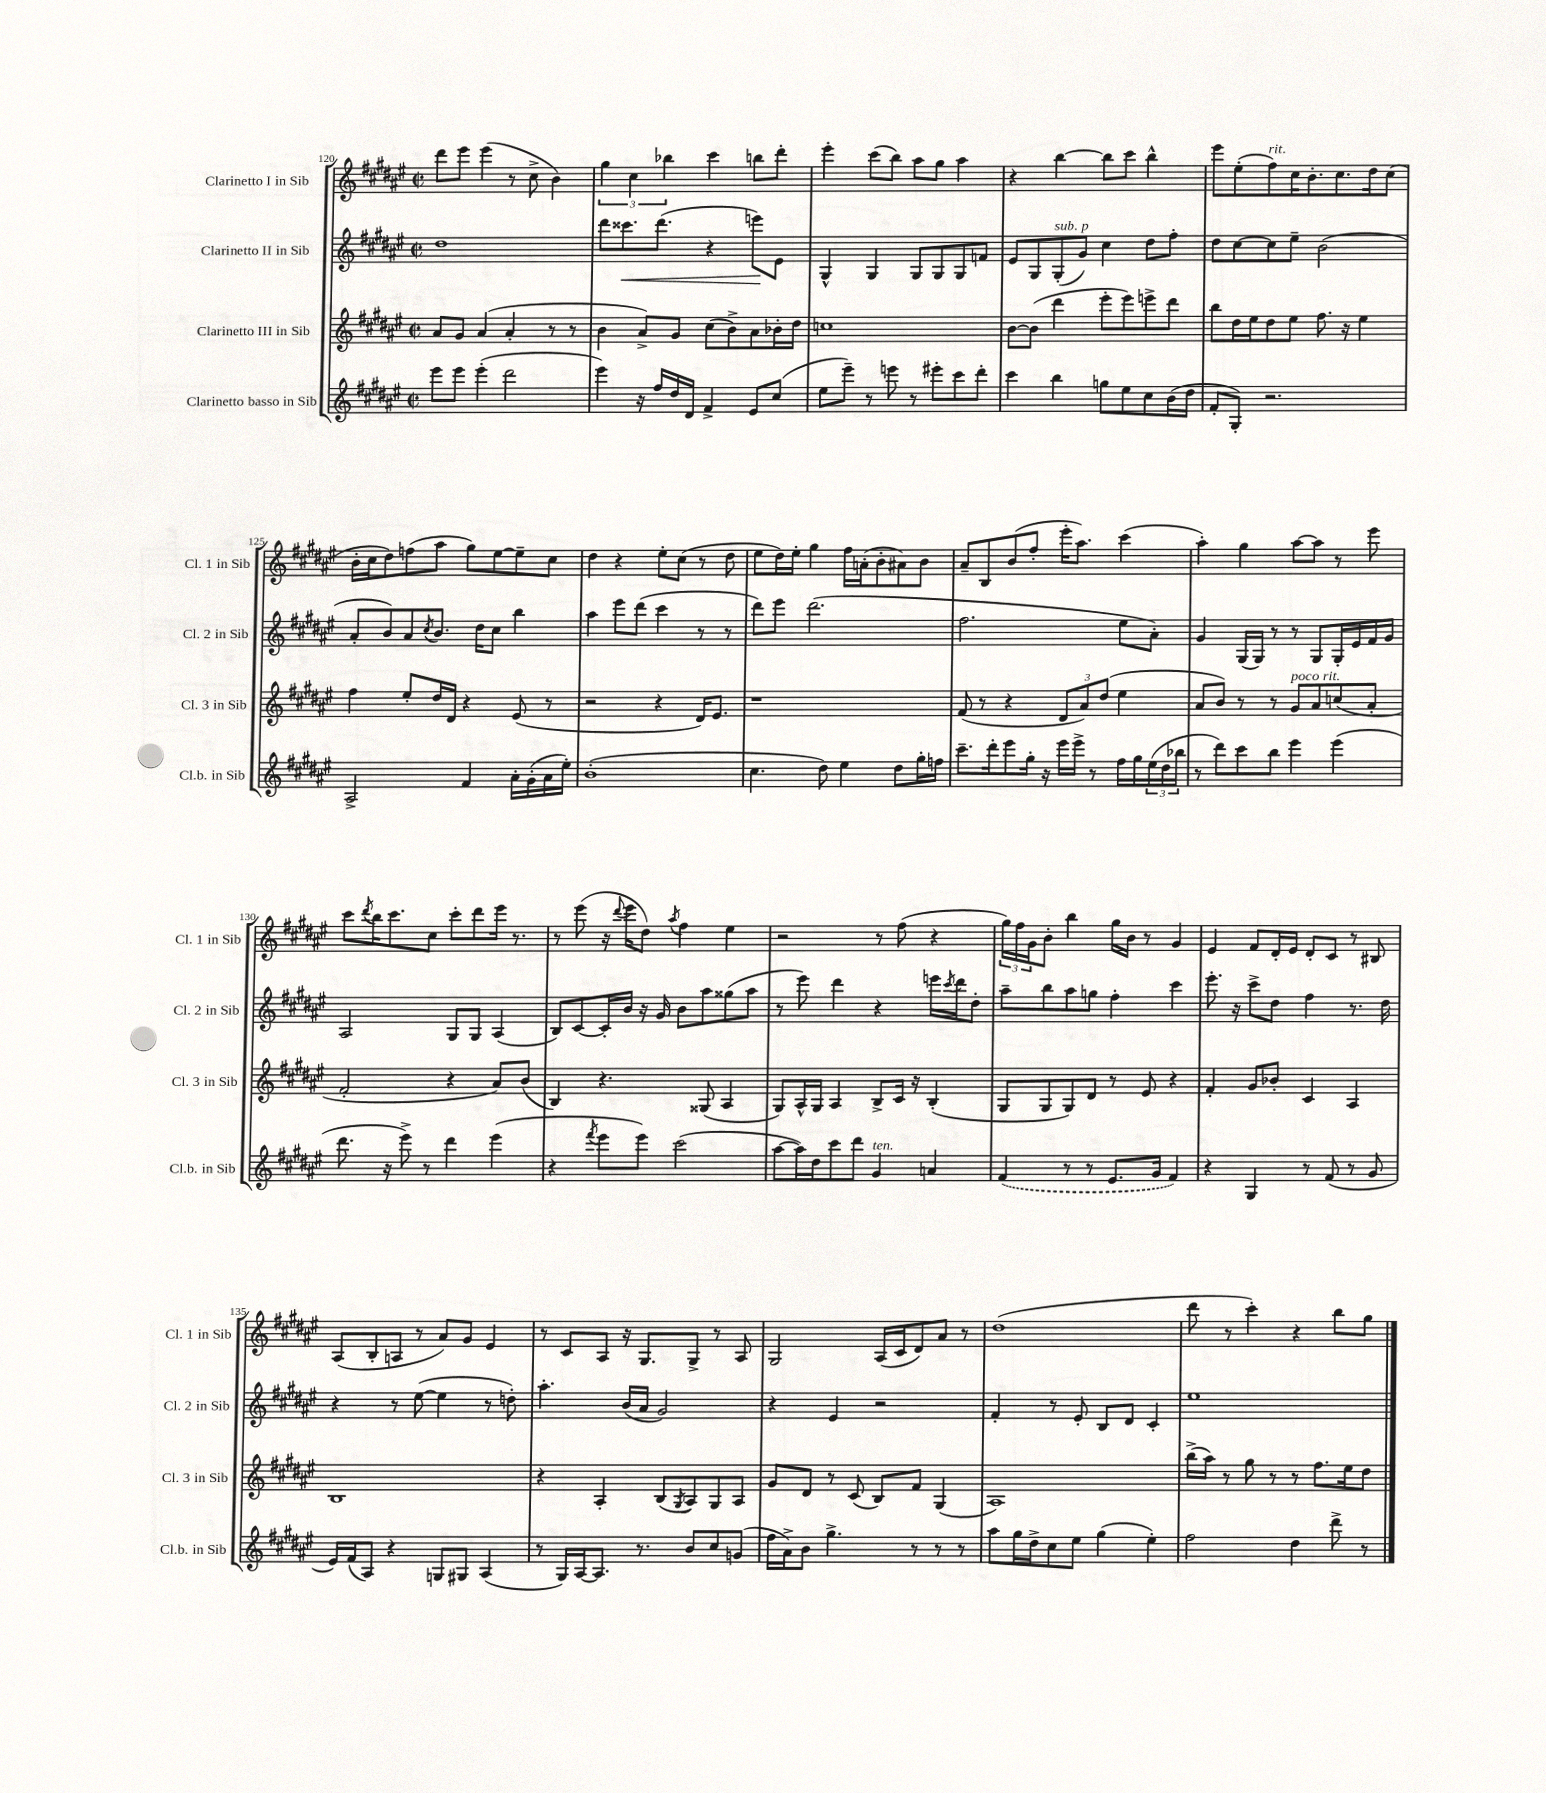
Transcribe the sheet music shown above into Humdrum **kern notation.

**kern	**kern	**kern	**dynam	**kern
*part4	*part3	*part2	*part2	*part1
*staff4	*staff3	*staff2	*staff2	*staff1
*I"Clarinetto basso in Sib	*I"Clarinetto III in Sib	*I"Clarinetto II in Sib	*	*I"Clarinetto I in Sib
*I'Cl.b. in Sib	*I'Cl. 3 in Sib	*I'Cl. 2 in Sib	*	*I'Cl. 1 in Sib
*clefG2	*clefG2	*clefG2	*	*clefG2
*k[f#c#g#d#a#e#]	*k[f#c#g#d#a#e#]	*k[f#c#g#d#a#e#]	*	*k[f#c#g#d#a#e#]
*M2/2	*M2/2	*M2/2	*	*M2/2
*met(c|)	*met(c|)	*met(c|)	*	*met(c|)
=120	=120	=120	=120	=120
8eee#\L	8a#/L	1dd#	.	8ddd#\L
8eee#\J	8g#/J	.	.	8eee#\J
(4eee#'\	(4a#/	.	.	(4eee#\
2ddd#\	4a#'/	.	.	8r
.	.	.	.	8cc#^\
.	8r	.	.	4b\)
.	8r	.	.	.
=121	=121	=121	=121	=121
4eee#\)	4b\	8ddd#\L	.	6gg#\
!	!	!	!LO:HP:b	!
.	.	8.ccc##X\	<	.
.	.	.	.	6cc#\
16r	8a#^/L)	.	.	.
16ff#/LL	.	(8.ddd#\J	.	.
.	.	.	.	6bb-X\
16dd#/	8g#/J	.	.	.
16d#/JJ	.	.	.	.
4f#^/	(8cc#\L	4r	.	4ccc#\
.	8b^\)	.	.	.
8e#/L	8a#\	8eeen\L)	.	8bbn\L
(8cc#/J	16b-X'\L	8e#\J	[	8ddd#'\J
.	16dd#\JJ	.	.	.
=122	=122	=122	=122	=122
8ee#\L	1ccn	4G#^^/	.	4eee#'\
8eee#~\J)	.	.	.	.
8r	.	4G#/	.	(8ccc#\L
8eeen\	.	.	.	8bb\J)
8r	.	8G#/L	.	8aa#\L
8eee#X'\L	.	8G#/	.	8gg#\J
8ccc#\	.	8G#/	.	4aa#\
8ddd#'\J	.	8fn/J	.	.
=123	=123	=123	=123	=123
4ccc#\	[8b\L	8e#/L	.	4r
.	(8b\J]	8G#/	.	.
!	!	!LO:TX:a:i:t=sub. p	!	!
4bb\	4ddd#\	(8G#'/	.	[4bb\
.	.	8g#/J)	.	.
8ggn\L	8eee#'\L	4cc#\	.	8bb\L]
8ee#\	8eee#\)	.	.	8ccc#\J
8cc#\	8eeen^\	8dd#\L	.	4bb^^\
(16b\L	8ddd#\J	8ff#'\J	.	.
16dd#\JJ	.	.	.	.
=124	=124	=124	=124	=124
8f#'/L	8bb\L	8dd#\L	.	8eee#\L
8G#'/J)	16dd#\L	[8cc#\	.	(8ee#'\
.	16ee#\J	.	.	.
!	!	!	!	!LO:TX:a:i:t=rit.
2.r	8dd#\	8cc#\]	.	8ff#\)
.	8ee#\J	8ee#~\J	.	16cc#\K
.	.	.	.	8.b'\
.	8.ff#\	(2b\	.	.
.	.	.	.	8.cc#\
.	16r	.	.	.
.	4ee#\	.	.	.
.	.	.	.	16dd#\k
.	.	.	.	(8cc#\J
!!LO:LB:g=z
=125	=125	=125	=125	=125
2A#^/	4ff#\	8a#'/L	.	16b'\LL
.	.	.	.	16cc#\J
.	.	8b/)	.	8dd#\)
.	8ee#'/L	8a#/	.	(8ffn\
.	.	8qcc#/	.	.
.	16dd#/L	8.b/J	.	8aa#\J
.	16d#/JJ	.	.	.
4f#/	4r	.	.	8gg#\L)
.	.	16dd#\KL	.	.
.	.	8cc#\J	.	[8ee#\
16a#'\LL	(8e#/	4bb\	.	8ee#~\]
(16g#'\	.	.	.	.
16a#\	8r	.	.	8cc#\J
16ee#'\JJ)	.	.	.	.
=126	=126	=126	=126	=126
(1b'	2r	4aa#\	.	4dd#\
.	.	8eee#\L	.	4r
.	.	(8ddd#\J	.	.
.	4r	4ccc#\	.	8ee#'\L
.	.	.	.	(8cc#\J
.	16d#/KL)	8r	.	8r
.	8.e#/J	.	.	.
.	.	8r	.	8dd#\
=127	=127	=127	=127	=127
4.cc#\	1r	8ddd#\L)	.	8ee#\L
.	.	8eee#\J	.	16dd#\L)
.	.	.	.	16ee#'\JJ
.	.	(2.ddd#\	.	4gg#\
8dd#\)	.	.	.	.
4ee#\	.	.	.	16ff#\LL
.	.	.	.	(16an'\J
.	.	.	.	8b'\
8dd#\L	.	.	.	8a#X\)
16gg#'\L	.	.	.	8b\J
16ffn\JJ	.	.	.	.
=128	=128	=128	=128	=128
8.ccc#~\L	(8f#/	2.ff#\	.	8a#~/L
.	8r	.	.	8B/
16ddd#'\k	.	.	.	.
8eee#\	4r	.	.	(8b/
16gg#'\Jk	.	.	.	8ff#'/J
16r	.	.	.	.
16eee#\LL	12d#/L	.	.	16eee#'\KL
16eee#^\JJ	.	.	.	8.aa#\J)
.	12a#/)	.	.	.
8r	.	.	.	.
.	(12dd#/J	.	.	.
16ff#\LL	4ee#\	8ee#\L	.	(4ccc#\
16gg#\	.	.	.	.
(24ee#\	.	8a#'\J)	.	.
24dd#\	.	.	.	.
24bb-X\JJ	.	.	.	.
=129	=129	=129	=129	=129
8r	8a#/L	4g#/	.	4aa#'\)
8ddd#\L)	8b/J)	.	.	.
8ccc#\	8r	(16G#/LL	.	4gg#\
.	.	16G#/JJ)	.	.
8bb\J	8r	8r	.	.
!	!LO:TX:a:i:t=poco rit.	!	!	!
4eee#\	8g#/L	8r	.	[8aa#\L
.	8a#/	8G#/L	.	8aa#\J]
(4eee#\	(8ccn/	16G#'/L	.	8r
.	.	16e#/	.	.
.	8a#'/J	16f#/	.	8eee#\
.	.	16g#/JJ	.	.
!!LO:LB:g=z
=130	=130	=130	=130	=130
8.ddd#\	2f#'/	2A#/	.	8ccc#\L
.	.	.	.	8qddd#/
.	.	.	.	16bb\K
16r	.	.	.	8.ccc#\
8eee#^\)	.	.	.	.
8r	.	.	.	8cc#\J
4ddd#\	4r	8G#/L	.	8ccc#'\L
.	.	8G#/J	.	8ddd#\
(4eee#\	8a#/L)	(4A#/	.	16eee#\Jk
.	.	.	.	8.r
.	(8b/J	.	.	.
=131	=131	=131	=131	=131
4r	4B/)	8B/L)	.	8r
.	.	[8c#/	.	(8eee#\
8qfff#/	.	.	.	.
8eee#\L	4.r	16c#'/L]	.	16r
.	.	.	.	8qqddd#/
.	.	16b/JJ	.	16eee#\KL
8eee#\J)	.	16r	.	8dd#\J)
.	.	16g#/	.	.
.	.	.	.	8qaa#/
(2ccc#\	.	8b\L	.	4ff#\
.	(8G##X/	8aa#\	.	.
.	4A#/	(8gg##X\	.	4ee#\
.	.	8aa#\J	.	.
=132	=132	=132	=132	=132
[8aa#\L	8G#/L)	8r	.	2r
16aa#\L])	16A#^^/L	8eee#\)	.	.
16dd#\J	16G#/JJ	.	.	.
8ccc#\	4A#/	4ddd#\	.	.
8ddd#\J	.	.	.	.
!LO:TX:a:i:t=ten.	!	!	!	!
4g#/	8B^/L	4r	.	8r
.	16c#/Jk	.	.	(8ff#\
.	16r	.	.	.
4an/	(4B'/	16eeen\LL	.	4r
.	.	8qccc#/	.	.
.	.	16ddd#\J	.	.
.	.	8dd#'\J	.	.
=133	=133	=133	=133	=133
(4f#/	8G#/L	8aa#~\L	.	24gg#\LL)
.	.	.	.	24ff#\
.	.	.	.	24g#\J
.	8G#/	8bb\	.	8b'\J
8r	8G#/)	8aa#\	.	4bb\
8r	8d#/J	8ggn\J	.	.
8.e#/L	8r	4ff#'\	.	16gg#\LL
.	.	.	.	16b\JJ
.	8e#/	.	.	8r
16g#/Jk	.	.	.	.
4f#/)	4r	4ccc#\	.	4g#/
=134	=134	=134	=134	=134
4r	4f#'/	8.eee#'\	.	4e#/
.	.	16r	.	.
4G#/	8g#/L	8ccc#^\L	.	8f#/L
.	8b-X'/J	8dd#\J	.	16d#'/L
.	.	.	.	16e#/JJ
8r	4c#/	4ff#\	.	8d#'/L
(8f#/	.	.	.	8c#/J
8r	4A#/	8.r	.	8r
8g#/	.	.	.	8B#X/
.	.	16dd#\	.	.
!!LO:LB:g=z
=135	=135	=135	=135	=135
16e#/LL)	1B	4r	.	(8A#/L
(16f#/J	.	.	.	.
8A#/J)	.	.	.	8B'/
4r	.	8r	.	8An/J
.	.	([8ee#\	.	8r
8Gn/L	.	4ee#\]	.	8a#/L)
8G#X/J	.	.	.	8g#/J
(4A#/	.	8r	.	4e#/
.	.	8ddn'\)	.	.
=136	=136	=136	=136	=136
8r	4r	4.aa#'\	.	8r
16G#/LL)	.	.	.	8c#/L
[16A#/J	.	.	.	.
8.A#/J]	4A#'/	.	.	8A#/J
.	.	(16b/LL	.	16r
8.r	.	16a#/JJ	.	8.G#/L
.	(8B/L	2g#/)	.	.
.	8qG#/	.	.	.
8b/L	8A#/)	.	.	8G#^/J
8cc#/	8G#/	.	.	8r
(8gn/J	8A#/J	.	.	8A#/
=137	=137	=137	=137	=137
16ff#\LL	8g#/L	4r	.	2G#/
16a#^\J)	.	.	.	.
8b\J	8d#/J	.	.	.
4.gg#^\	8r	4e#/	.	.
.	(8c#/	.	.	.
.	8B/L)	2r	.	(16A#/LL
.	.	.	.	16c#/J
8r	8f#/J	.	.	8d#/)
8r	(4G#/	.	.	8a#/J
8r	.	.	.	8r
=138	=138	=138	=138	=138
8aa#\L	1A#)	4f#'/	.	(1dd#
16gg#\L	.	.	.	.
16dd#^\J	.	.	.	.
8cc#\	.	8r	.	.
8ee#\J	.	8e#'/	.	.
(4gg#\	.	8B/L	.	.
.	.	8d#/J	.	.
4ee#'\)	.	4c#'/	.	.
=139	=139	=139	=139	=139
2ff#\	(16bb^\LL	1ee#	.	8ddd#\
.	16aa#\JJ)	.	.	.
.	8r	.	.	8r
.	8gg#\	.	.	4ccc#'\)
.	8r	.	.	.
4dd#\	8r	.	.	4r
.	8.ff#\L	.	.	.
8ddd#^\	.	.	.	8bb\L
.	16ee#\k	.	.	.
8r	8dd#\J	.	.	8gg#\J
==	==	==	==	==
*-	*-	*-	*-	*-
